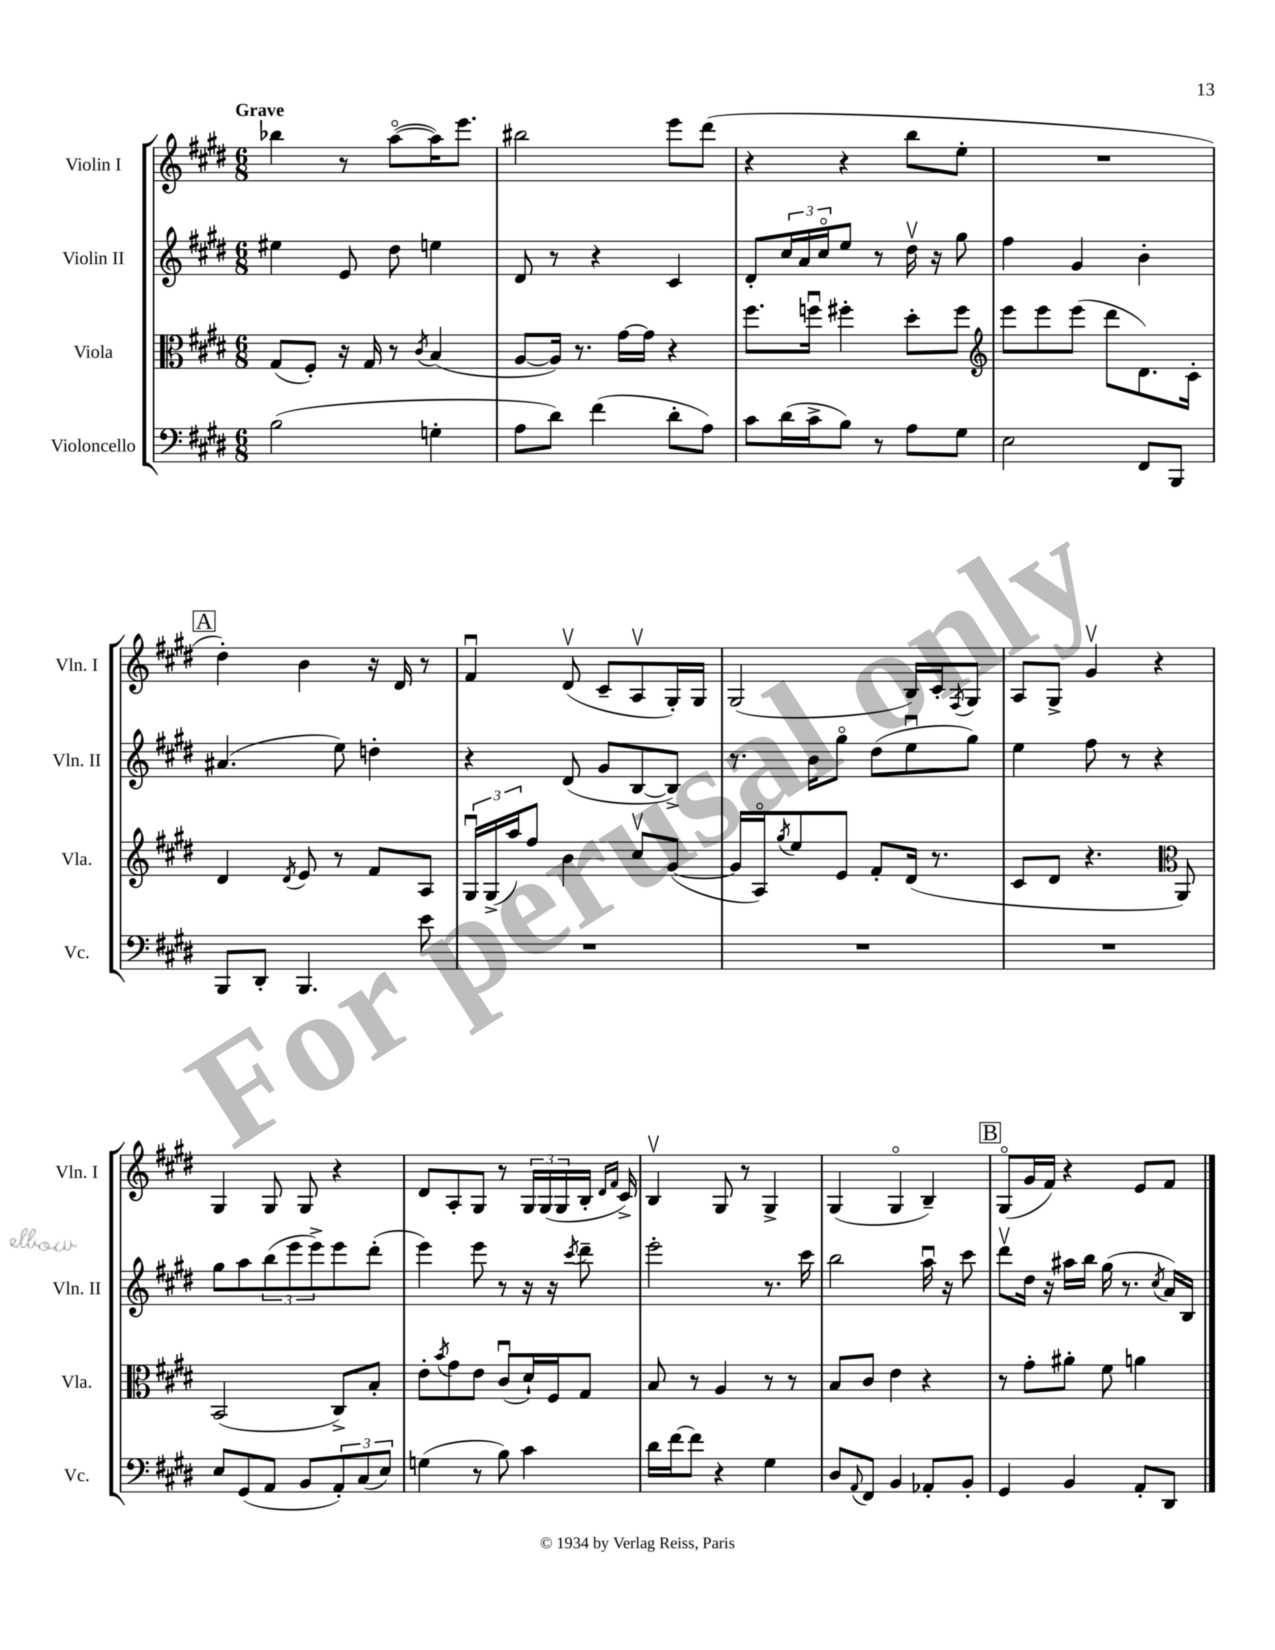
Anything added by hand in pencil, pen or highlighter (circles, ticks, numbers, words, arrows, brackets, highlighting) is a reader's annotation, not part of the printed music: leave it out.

**kern	**kern	**kern	**kern
*part4	*part3	*part2	*part1
*staff4	*staff3	*staff2	*staff1
*I"Violoncello	*I"Viola	*I"Violin II	*I"Violin I
*I'Vc.	*I'Vla.	*I'Vln. II	*I'Vln. I
*clefF4	*clefC3	*clefG2	*clefG2
*k[f#c#g#d#]	*k[f#c#g#d#]	*k[f#c#g#d#]	*k[f#c#g#d#]
*M6/8	*M6/8	*M6/8	*M6/8
=1	=1	=1	=1
!	!	!	!LO:TX:a:B:t=Grave
(2B\	(8G#/L	4ee#X\	4bb-X\
.	8F#'/J)	.	.
.	16r	8e/	8r
.	16G#/	.	.
.	8r	8dd#\	([8aa\L
.	8qc#/	.	.
4Gn'\	(4B/	4een\	16aa\K])
.	.	.	8.eee\J
=2	=2	=2	=2
8A\L	[8A/L	8d#/	2bb#X\
8d#\J)	16A/Jk])	8r	.
.	8.r	.	.
(4f#\	.	4r	.
.	[16g#\LL	.	.
.	16g#\JJ]	.	.
8d#'\L	4r	4c#/	8eee\L
8A\J)	.	.	(8ddd#\J
=3	=3	=3	=3
8c#\L	8.ff#\L	8d#'/L	4r
(16d#\L	.	24cc#/L	.
.	.	24a/	.
16c#^\J	16ffnu\Jk	.	.
.	.	24cc#/J	.
8B\J)	4ff#X'\	8ee/J	4r
8r	.	8r	.
8A\L	8dd#'\L	16dd#v\	8bb\L
.	.	16r	.
8G#\J	8ff#\J	8gg#\	8ee'\J
=4	=4	=4	=4
*	*clefG2	*	*
2E\	8eee\L	4ff#\	2.r
.	8eee\	.	.
.	(8eee\J	4g#/	.
.	8ddd#\L	.	.
8FF#/L	8.d#\)	4b'\	.
8BBB/J	.	.	.
.	16c#'\Jk	.	.
!!LO:LB:g=z
!!LO:REH:place=s1:t=A
=5	=5	=5	=5
8BBB/L	4d#/	(4.a#X/	4dd#'\)
8DD#'/J	.	.	.
.	8qd#/	.	.
4.BBB/	8e/	.	4b\
.	8r	8ee\)	.
.	8f#/L	4ddn'\	16r
.	.	.	16d#/
8e\	8A/J	.	8r
=6	=6	=6	=6
2.r	24G#u/LL	4r	4f#u/
.	(24G#^/	.	.
.	24aa/J)	.	.
.	8ff#/J	.	.
.	4b\	(8d#/	(8d#v/
.	.	8g#/L	8c#~/L
.	8cc#v/L	[8B/	8Av/
.	([8g#/J	8B^/J])	16G#'/L)
.	.	.	16G#/JJ
=7	=7	=7	=7
2.r	16g#/LL]	8.r	(2G#/
.	16A/J)	.	.
.	8qgg#/	.	.
.	8ee/	.	.
.	.	16b\KL	.
.	8e/J	8gg#\J	.
.	8f#'/L	(8dd#\L	.
.	(16d#/Jk	8eeu\	16B/LL)
.	8.r	.	16c#'/J
.	.	.	8qF#/
.	.	8gg#\J)	8G#/J
=8	=8	=8	=8
2.r	8c#/L	4ee\	8A/L
.	8d#/J	.	8G#^/J
.	4.r	8ff#\	4g#v/
.	.	8r	.
.	.	4r	4r
*	*clefC3	*	*
.	8AA/)	.	.
!!LO:LB:g=z
=9	=9	=9	=9
8E/L	(2BB/	8gg#\L	4G#/
(8GG#/	.	8aa\	.
8AA/J	.	(12bb\	8G#/
.	.	12eee\	.
8BB/L	.	.	8G#/
.	.	12eee^\)	.
12AA'/)	8C#^/L)	8eee\	4r
(12C#/	.	.	.
.	8B'/J	(8ddd#'\J	.
12E/J)	.	.	.
=10	=10	=10	=10
(4Gn\	8e'\L	4eee\)	8d#/L
.	8qb/	.	.
.	8g#\	.	8A'/
8r	8e\J	8eee\	8G#/J
8B\)	(8c#u/L	8r	8r
4c#\	16d#`/L)	16r	24G#/LL
.	.	.	(24G#/
.	16F#/J	16r	.
.	.	.	24G#/
.	.	8qccc#/	.
.	8G#/J	8ddd#~\	16B'/JJ
.	.	.	16qqd#/LL
.	.	.	16qqf#/JJ
.	.	.	16c#^/)
=11	=11	=11	=11
16d#\LL	8B/	2eee'\	4Bv/
[16f#\J	.	.	.
8f#\J]	8r	.	.
4r	4A/	.	8G#/
.	.	.	8r
4G#\	8r	8.r	4G#^/
.	8r	.	.
.	.	16ccc#\	.
=12	=12	=12	=12
8D#/L	8B/L	2bb\	(4G#/
8qqAA/	.	.	.
8FF#/J	8c#/J	.	.
4BB/	4e\	.	4G#/
8AA-X'/L	4r	16aau\	4B~/)
.	.	16r	.
8BB'/J	.	8ccc#\	.
!!LO:REH:place=s1:t=B
=13	=13	=13	=13
4GG#/	8r	8ddd#v\L	(8G#/L
.	8g#'\L	16dd#\Jk	16g#/L
.	.	16r	16f#/JJ)
4BB/	8a#X'\J	16aa#X\LL	4r
.	.	16bb\JJ	.
.	8f#\	(16gg#\	.
.	.	8.r	.
8AA'/L	4an\	.	8e/L
.	.	8qcc#/	.
8DD#/J	.	16a/LL)	8f#/J
.	.	16B/JJ	.
==	==	==	==
*-	*-	*-	*-
